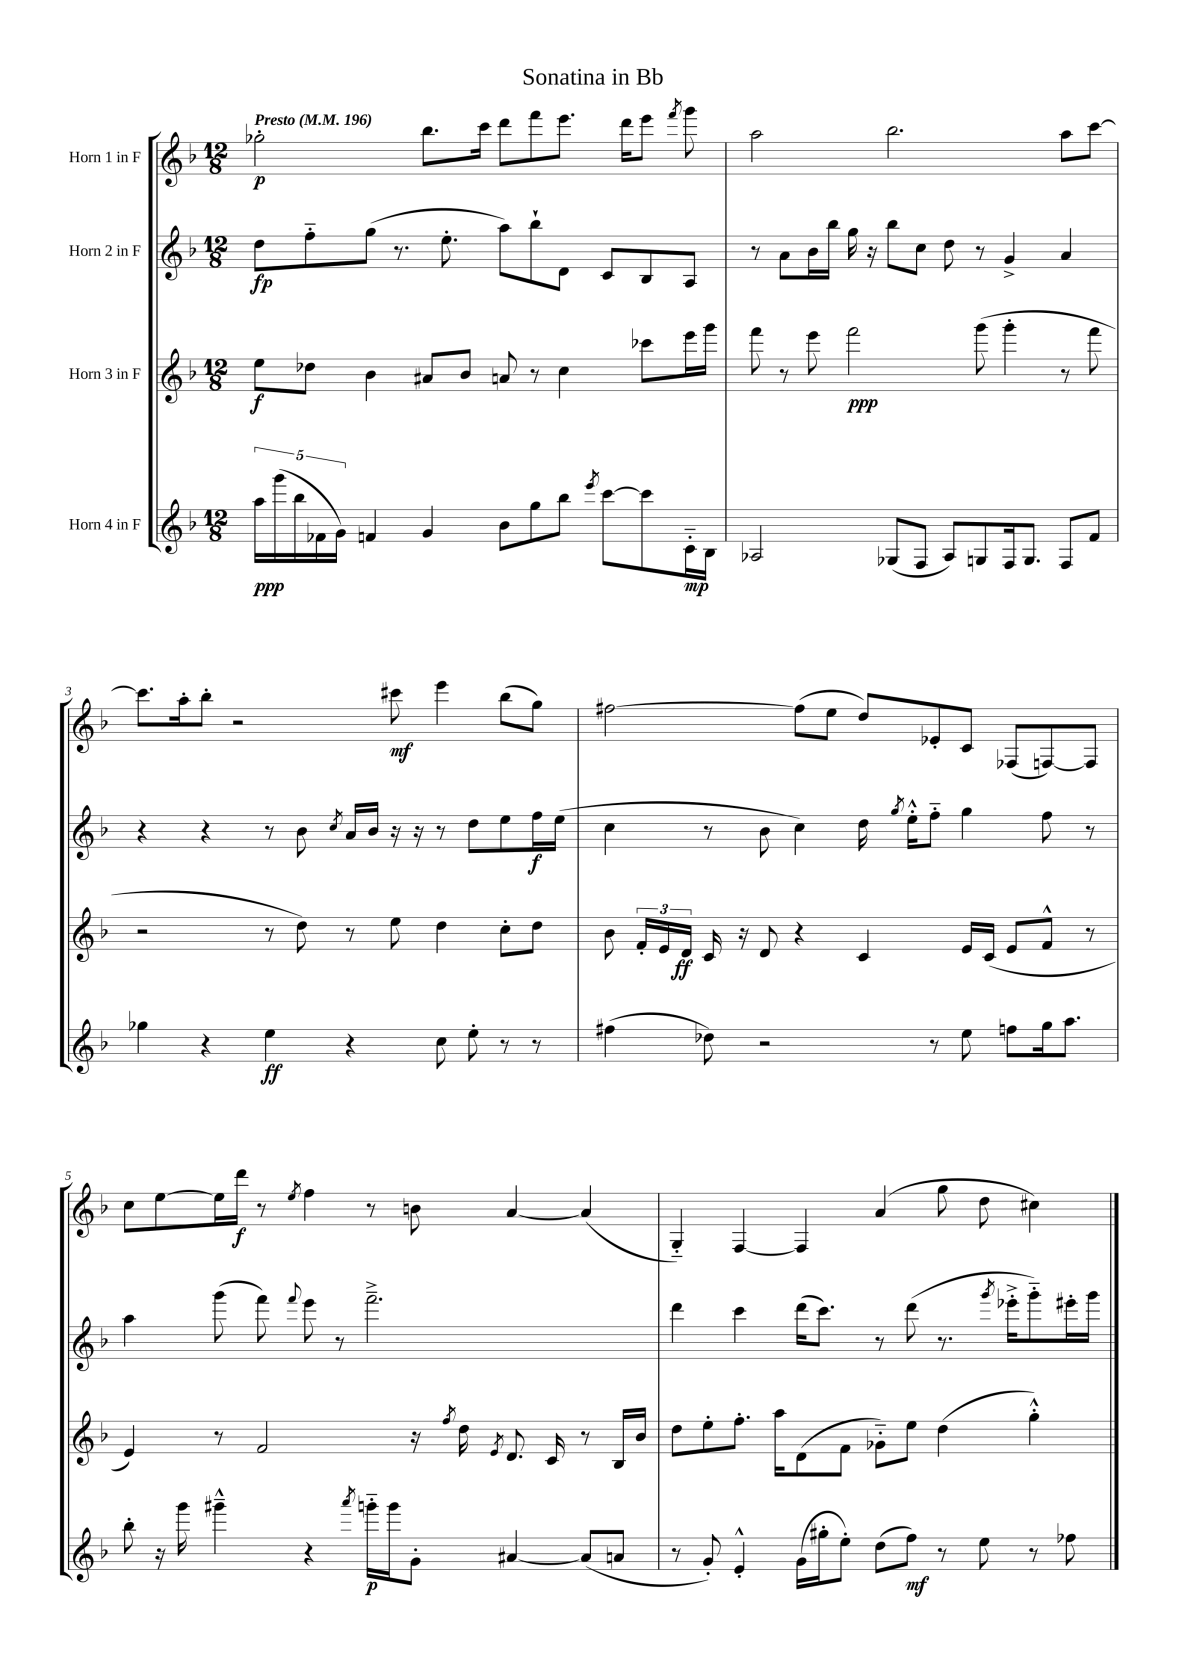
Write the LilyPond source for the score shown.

\header { title = "Sonatina in Bb" }
<<
\new StaffGroup <<
\new Staff = "s0" \with { instrumentName = "Horn 1 in F" } {
    \clef treble \key f \major \numericTimeSignature \time 12/8 \tempo "Presto" 4 = 196
    \autoBeamOff ges''2-.\p bes''8.[ c'''16] d'''8[ f'''8 e'''8.] d'''16[ e'''8] \acciaccatura { f'''8 } g'''8 |
    a''2 bes''2. a''8[ c'''8]~ |
    c'''8.[ a''16-. bes''8]-. r2 cis'''8\mf e'''4 bes''8[( g''8]) |
    fis''2~ fis''8[( e''8] d''8[) ees'8-. c'8] fes8[( f8~) f8] |
    c''8[ e''8~ e''16 d'''16]\f r8 \acciaccatura { e''8 } f''4 r8 b'8 a'4~ a'4( |
    g4-_) f4~ f4 a'4( g''8 d''8 cis''4) \bar "|." |
}
\new Staff = "s1" \with { instrumentName = "Horn 2 in F" } {
    \clef treble \key f \major \numericTimeSignature \time 12/8
    \autoBeamOff d''8[\fp f''8-_ g''8]( r8. e''8.-. a''8[) bes''8-! d'8] c'8[ bes8 a8] |
    r8 a'8[ bes'16 bes''16] g''16 r16 bes''8[ c''8] d''8 r8 g'4-> a'4 |
    r4 r4 r8 bes'8 \acciaccatura { c''8 } a'16[ bes'16] r16 r16 r8 d''8[ e''8 f''16\f e''16]( |
    c''4 r8 bes'8 c''4) d''16 \acciaccatura { g''8 } e''16[-.-^ f''8]-_ g''4 f''8 r8 |
    a''4 g'''8( f'''8) \appoggiatura { f'''8 } e'''8 r8 f'''2.---> |
    d'''4 c'''4 d'''16[( c'''8.]) r8 d'''8( r8. \acciaccatura { g'''8 } ees'''16[-.-> g'''8-_) eis'''16-. g'''16] \bar "|." |
}
\new Staff = "s2" \with { instrumentName = "Horn 3 in F" } {
    \clef treble \key f \major \numericTimeSignature \time 12/8
    \autoBeamOff e''8[\f des''8] bes'4 ais'8[ bes'8] a'8 r8 c''4 ces'''8[ e'''16 g'''16] |
    f'''8 r8 e'''8 f'''2\ppp g'''8( g'''4-. r8 f'''8 |
    r2 r8 d''8) r8 e''8 d''4 c''8[-. d''8] |
    bes'8 \tuplet 3/2 { f'16[-. e'16 d'16]\ff } c'16 r16 d'8 r4 c'4 e'16[ c'16]( e'8[ f'8]-^ r8 |
    e'4) r8 f'2 r16 \acciaccatura { f''8 } d''16 \acciaccatura { e'8 } d'8. c'16 r8 bes16[ bes'16] |
    d''8[ e''8-. f''8.]-. a''16[ d'8( f'8] ges'8[-_) e''8] d''4( g''4-.-^) \bar "|." |
}
\new Staff = "s3" \with { instrumentName = "Horn 4 in F" } {
    \clef treble \key f \major \numericTimeSignature \time 12/8
    \autoBeamOff \tuplet 5/4 { a''16[\ppp g'''16( bes''16 fes'16 g'16]) } f'4 g'4 bes'8[ g''8 bes''8] \acciaccatura { e'''8 } c'''8[~ c'''8 c'16-_\mp bes16] |
    aes2 ges8[( f8] aes8[) g8 f16 g8.] f8[ f'8] |
    ges''4 r4 e''4\ff r4 c''8 e''8-. r8 r8 |
    fis''4( des''8) r2 r8 e''8 f''8[ g''16 a''8.] |
    bes''8-. r16 g'''16 gis'''4---^ r4 \acciaccatura { a'''8 } g'''16[-_\p g'''16 g'8]-. ais'4~ ais'8[( a'8] |
    r8 g'8-.) e'4-.-^ g'16[( gis''16-. e''8]-.) d''8[( f''8]\mf) r8 e''8 r8 fes''8 \bar "|." |
}
>>
>>
